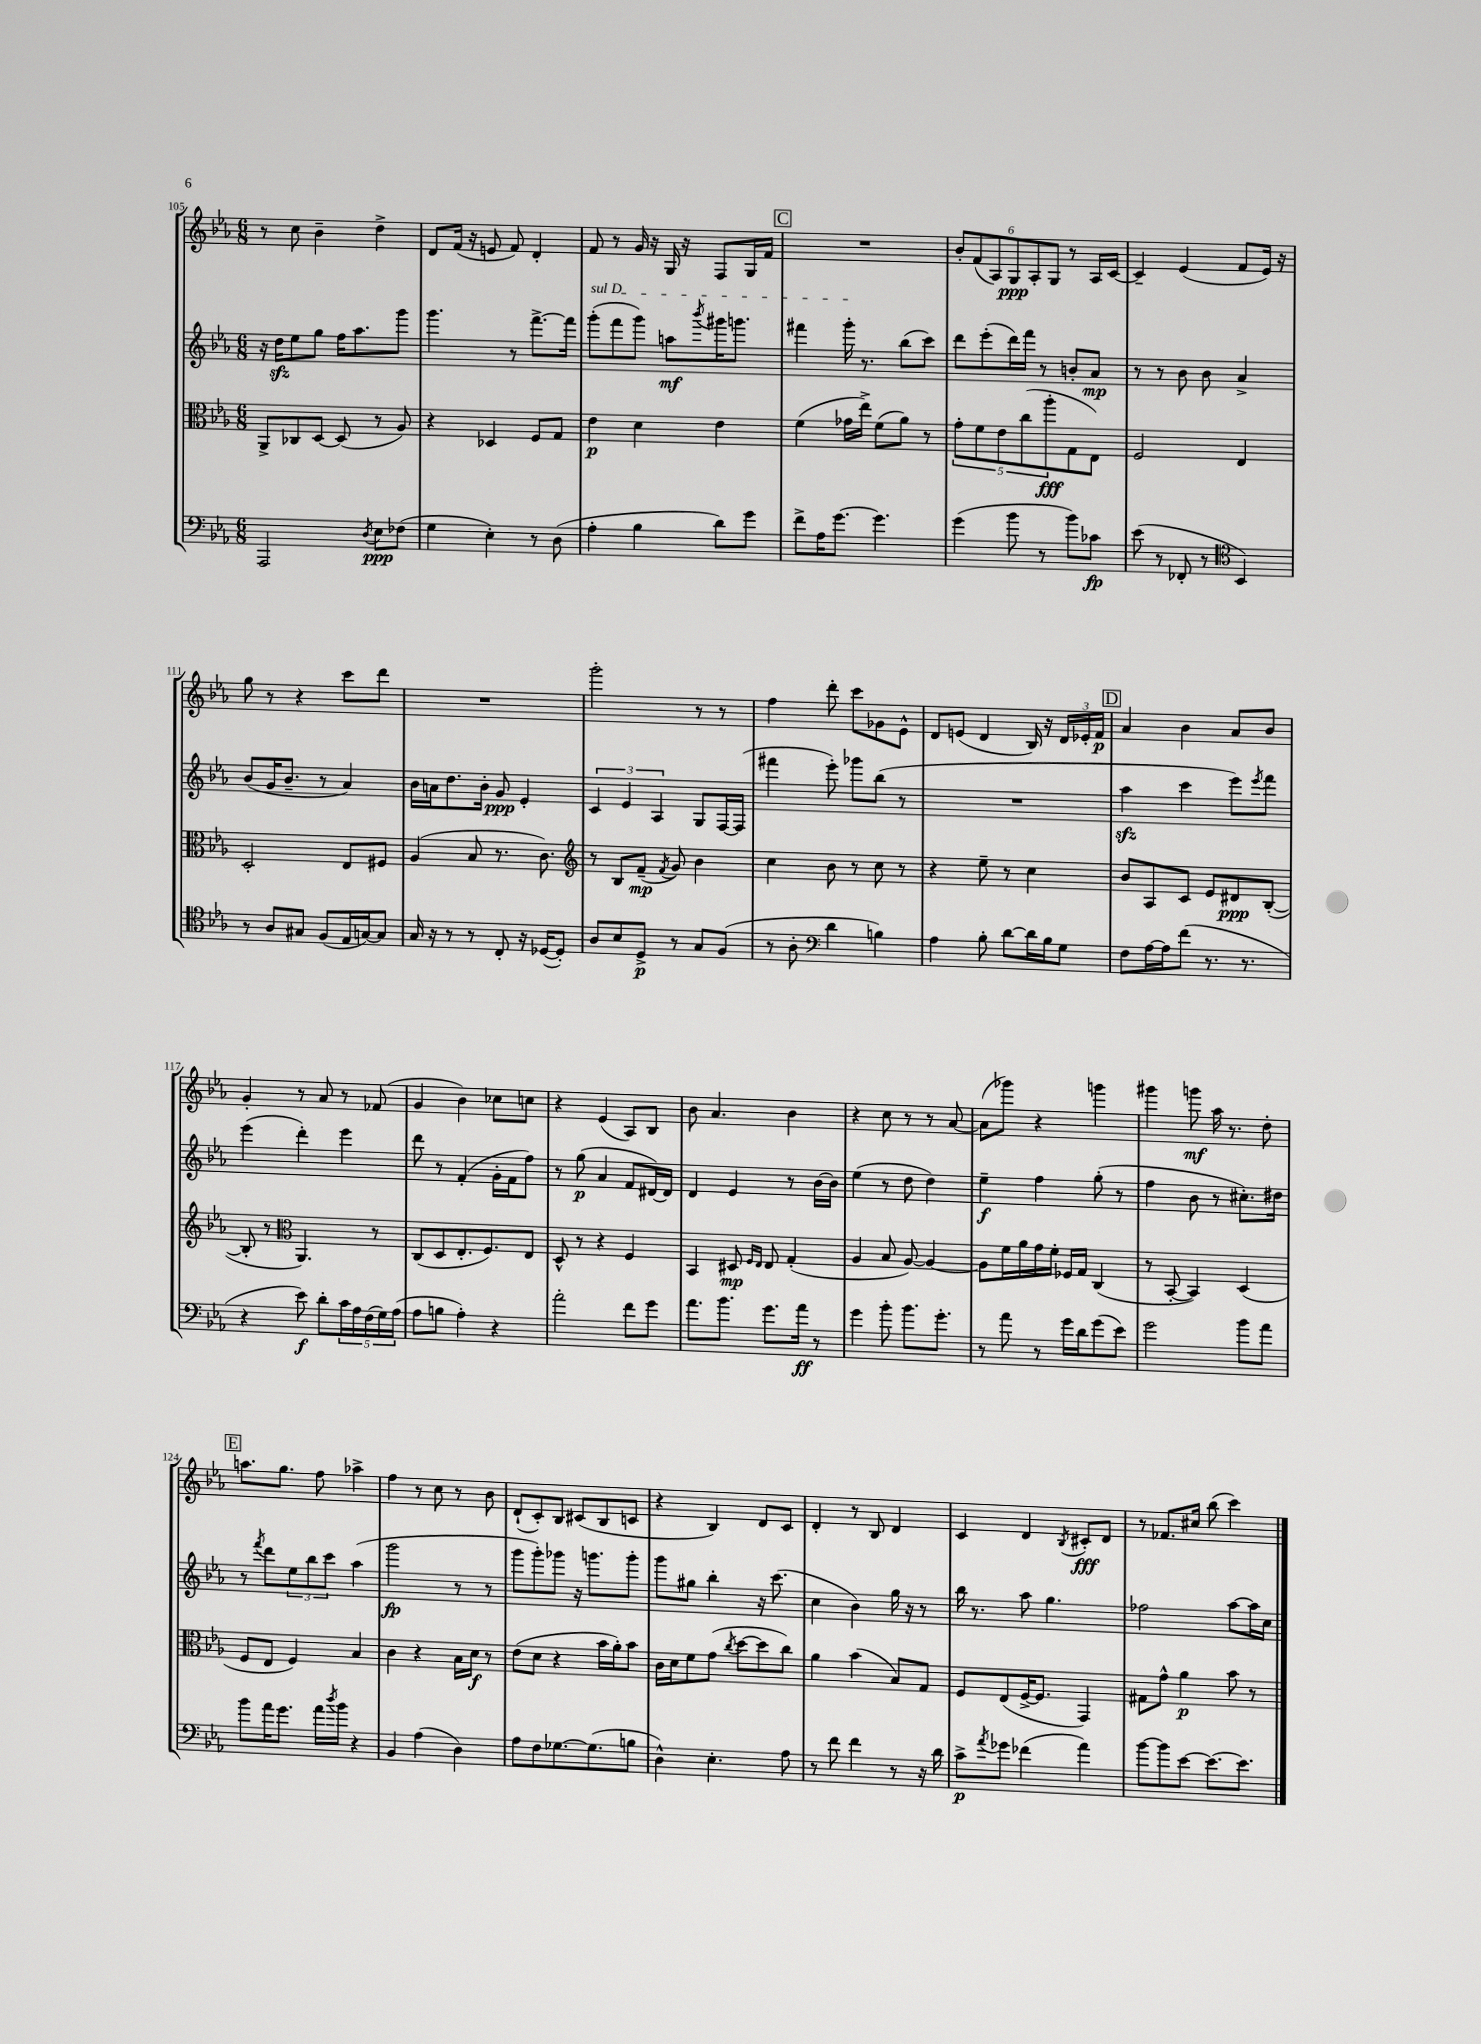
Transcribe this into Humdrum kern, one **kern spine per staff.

**kern	**kern	**kern	**kern
*staff4	*staff3	*staff2	*staff1
*clefF4	*clefC3	*clefG2	*clefG2
*k[b-e-a-]	*k[b-e-a-]	*k[b-e-a-]	*k[b-e-a-]
*M6/8	*M6/8	*M6/8	*M6/8
2AAA-/	8AA-^/L	16r	8r
.	.	16dd\LK	.
.	8C-/	8ee-\	8cc\
.	[8D/J	8gg\J	4b-~\
.	(8D/]	16ff\LK	.
.	.	8.aa-\	.
8qD/	.	.	.
8E-\L	8r	.	4dd^\
(8F-\J	8A-/)	8ggg\J	.
=	=	=	=
4G\	4r	4.ggg\	8d/L
.	.	.	(16f/Jk
.	.	.	16r
4E-'\)	4D-/	.	8e/
.	.	8r	8f/)
8r	8F/L	[8.fff^\L	4d'/
(8D\	8G/J	.	.
.	.	16fff\]Jk	.
=	=	=	=
4A-'\	4e-\	(8ggg'\L	8f/
.	.	8fff\	8r
4B-\	4d\	8ggg\J)	16g/
.	.	.	16r
.	.	8aa\L	16G/
.	.	.	16r
.	.	8qbbb-/	.
8d\L)	4e-\	16ggg#\K	8F/L
.	.	8.ggg\J	.
8g\J	.	.	16G/L
.	.	.	16f/JJ
=	=	=	=
8f^\L	(4f\	4fff#\	2.r
16A-\K	.	.	.
[8.g\J	.	.	.
.	16g-\LL	16ggg'\	.
.	16ee-^\JJ)	8.r	.
4.g\]	(8f\L	.	.
.	8a-\J)	(8bb-\L	.
.	8r	8ccc\J)	.
=	=	=	=
(4g\	10g'\L	8ddd\L	12b-'/L
.	.	.	(12f/
.	10f\	.	.
.	.	(8eee-'\	.
.	.	.	12A-/)
.	10e-\	.	.
8b-\	.	16ddd\L)	12G/
.	(10cc\	.	.
.	.	16fff\JJ	.
.	.	.	12A-'/
8r	.	8r	.
.	10aa-'\	.	.
.	.	.	12G/J
8b-\L)	8G\	8b'/L	8r
8c-\J	8E-\J)	8a-/J	16A-/LL
.	.	.	[16c/JJ
=	=	=	=
(8e-\	2F/	8r	4c~/]
8r	.	8r	.
8FF-'/	.	8b-\	(4e-/
8r	.	8b-\	.
*clefC4	*	*	*
4BB-/)	4E-/	4a-^/	8f/L
.	.	.	16e-/Jk)
.	.	.	16r
=	=	=	=
8r	2D'/	(8b-/L	8gg\
8A-/L	.	16g/K	8r
.	.	8.b-~/J	.
8G#/J	.	.	4r
(8F/L	.	8r	.
16E-/L	8E-/L	4a-/)	8ccc\L
[16G/J)	.	.	.
8G/]J	8F#/J	.	8ddd\J
=	=	=	=
16G/	(4A-/	16b-\LL	2.r
16r	.	16a\J	.
8r	.	8.dd\	.
8r	8B-/	.	.
.	.	16b-'\Jk	.
8C'/	8.r	8g/	.
16r	.	4e-'/	.
([16D-/LK	8.c\)	.	.
8D-'/]J)	.	.	.
=	=	=	=
*	*clefG2	*	*
8A-/L	8r	6c/	2ggg'\
8B-/	8B-/L	.	.
.	.	6e-/	.
8D^/J	(8f~/J	.	.
.	.	6A-/	.
.	8qf/	.	.
8r	8g/)	.	.
8G/L	4b-\	8G/L	8r
(8F/J	.	[16F/L	8r
.	.	(16F/]JJ	.
=	=	=	=
8r	4cc\	4fff#\	4ff\
8A-'\	.	.	.
*clefF4	*	*	*
4d\	8b-\	8eee-'\)	8ddd'\
.	8r	8ggg-\L	8ccc\L
4B\)	8cc\	(8bb-\J	8g-\
.	8r	8r	8e-^^\J
=	=	=	=
4A-\	4r	2.r	8d/L
.	.	.	(8e/J
8B-'\	8ee-~\	.	4d/
[8d\L	8r	.	.
16d\]L	4cc\	.	16B-/)
16B-\J	.	.	16r
8G\J	.	.	24d/LL
.	.	.	24e-'/
.	.	.	24f/JJ
=	=	=	=
8F\L	8b-/L	4aa-\	4a-/
[16A-\L	8A-/	.	.
16A-\]J	.	.	.
(8f\J	8c/J	4ccc\	4b-\
8.r	8e-/L	.	.
.	8d#/	8eee-\L)	8a-/L
8.r	.	.	.
.	.	8qeee-/	.
.	([8B-'/J	8fff\J	8b-/J
=	=	=	=
4r	8B-'/]	(4eee-\	4g'/
.	8r	.	.
*	*clefC3	*	*
8e-\)	4.AA-/)	4ddd'\)	8r
8d'\L	.	.	8a-/
20c\L	.	4eee-\	8r
20A-\	.	.	.
(20F\	.	.	.
.	8r	.	(8f-/
20G\)	.	.	.
(20A-\JJ	.	.	.
=	=	=	=
8A-\L	(8C/L	8ddd\	4g/
8B\J	8D/	8r	.
4A-'\)	8.E-'/	(4f'/	4b-\)
.	8.F/)	.	.
4r	.	16g'\LL	8cc-\L
.	.	16f\J	.
.	8E-/J	8ff\J)	8cc\J
=	=	=	=
2a-'\	8D^^/	8r	4r
.	8r	(8gg\	.
.	4r	4a-/	(4e-/
8f\L	4F/	8f/L	8A-/L)
8g\J	.	[16d#/L)	8B-/J
.	.	16d#/]JJ	.
=	=	=	=
8.a-\L	4BB-/	4d/	8b-\
.	.	.	4.a-/
8.b-\J	.	.	.
.	8D#/	4e-/	.
.	16qqF/LL	.	.
.	16qqE-/JJ	.	.
8.g\L	8E-/	.	.
.	(4G'/	8r	4b-\
16a-\Jk	.	.	.
8r	.	[16b-\LL	.
.	.	16b-\]JJ	.
=	=	=	=
4g\	4A-/	(4ee-\	4r
8b-'\	8B-/	8r	8cc\
8.b-\L	[8A-/)	8dd\	8r
.	4A-/_	4dd\)	8r
8.g'\J	.	.	.
.	.	.	[8a-/
=	=	=	=
8r	8A-\]L	4ee-~\	(8a-\]L
8a-\	16f\L	.	8ggg-\J)
.	16a-\	.	.
8r	16g\	4ff\	4r
.	16f'\JJ	.	.
16g\LL	16F-/LL	.	.
16d\J	16G/JJ	.	.
(8g\	(4C/	(8gg'\	4ggg\
8e-\J)	.	8r	.
=	=	=	=
2g\	8r	4ff\	4ggg#\
.	[8BB-'/	.	.
.	4BB-/])	8b-\	8ggg\
.	.	8r	16aa-\
.	.	.	8.r
8b-\L	(4D/	8.cc#'\L)	.
8a-\J	.	.	8dd'\
.	.	16dd#\Jk	.
=	=	=	=
8b-\L	8F/L	8r	8.aa\L
.	.	8qfff/	.
16a-\K	8E-/J	8ddd\L	.
8.g\J	.	.	8.gg\J
.	4F/)	12ee-\	.
.	.	12bb-\	.
16a-\LL	.	.	8ff\
.	.	12ccc\J	.
8qdd/	.	.	.
16b-\JJ	.	.	.
4r	4B-/	(4aa-\	4aa-^\
=	=	=	=
4BB-/	4c\	2ggg\	4ff\
(4A-\	4r	.	8r
.	.	.	8cc\
4D\)	16B-\LL	8r	8r
.	16d\JJ	.	.
.	8r	8r	8b-\
=	=	=	=
8A-\L	(8e-\L	8ggg\L	(8d`/L
8F\	8d\J	8ggg'\)	8c'/)
[8.G-\	4r	8ggg-\J	8B-/J
.	.	16r	(8c#/L
(8.G-\]	.	8.ggg\L	.
.	16b-\LL	.	8B-/
.	16a-'\J)	.	.
8B\J	8b-\J	8ggg'\J	8c/J
=	=	=	=
4D^^\)	16c\LL	8ggg\L	4r
.	16d\J	.	.
.	8f\	8gg#\J	.
4.E-'\	(8g\J	4bb-'\	4B-/)
.	8qcc/	.	.
.	[8dd\L	.	.
.	8dd\]	16r	8d/L
.	.	(8.ccc\	.
8A-\	8cc\J)	.	8c/J
=	=	=	=
8r	4a-\	4cc\	4d'/
8f\	.	.	.
4f\	(4b-\	4b-\)	8r
.	.	.	8B-/
8r	8B-/L)	16gg\	4d/
.	.	16r	.
16r	8G/J	8r	.
16d\	.	.	.
=	=	=	=
8c^\L	8F/L	16bb-\	4c/
.	.	8.r	.
8qa-/	.	.	.
8g-\J	(8E-/	.	.
(4f-\	[16F^/K	8aa-\	4d/
.	8.F/]J	.	.
.	.	4.gg\	.
.	.	.	8qB-/
4a-\)	4GG/)	.	8c#'/L
.	.	.	8d/J
=	=	=	=
[8b-\L	8G#\L	2ff-\	8r
8b-\]	8g^^\J	.	8.f-/L
[8e-\J	4a-\	.	.
.	.	.	16cc#/Jk
8.e-\_L	.	.	(8bb-\
.	8b-\	[8aa-\L	4ccc\)
8.e-\]J	.	.	.
.	8r	16aa-\]L	.
.	.	16cc\JJ	.
==	==	==	==
*-	*-	*-	*-
